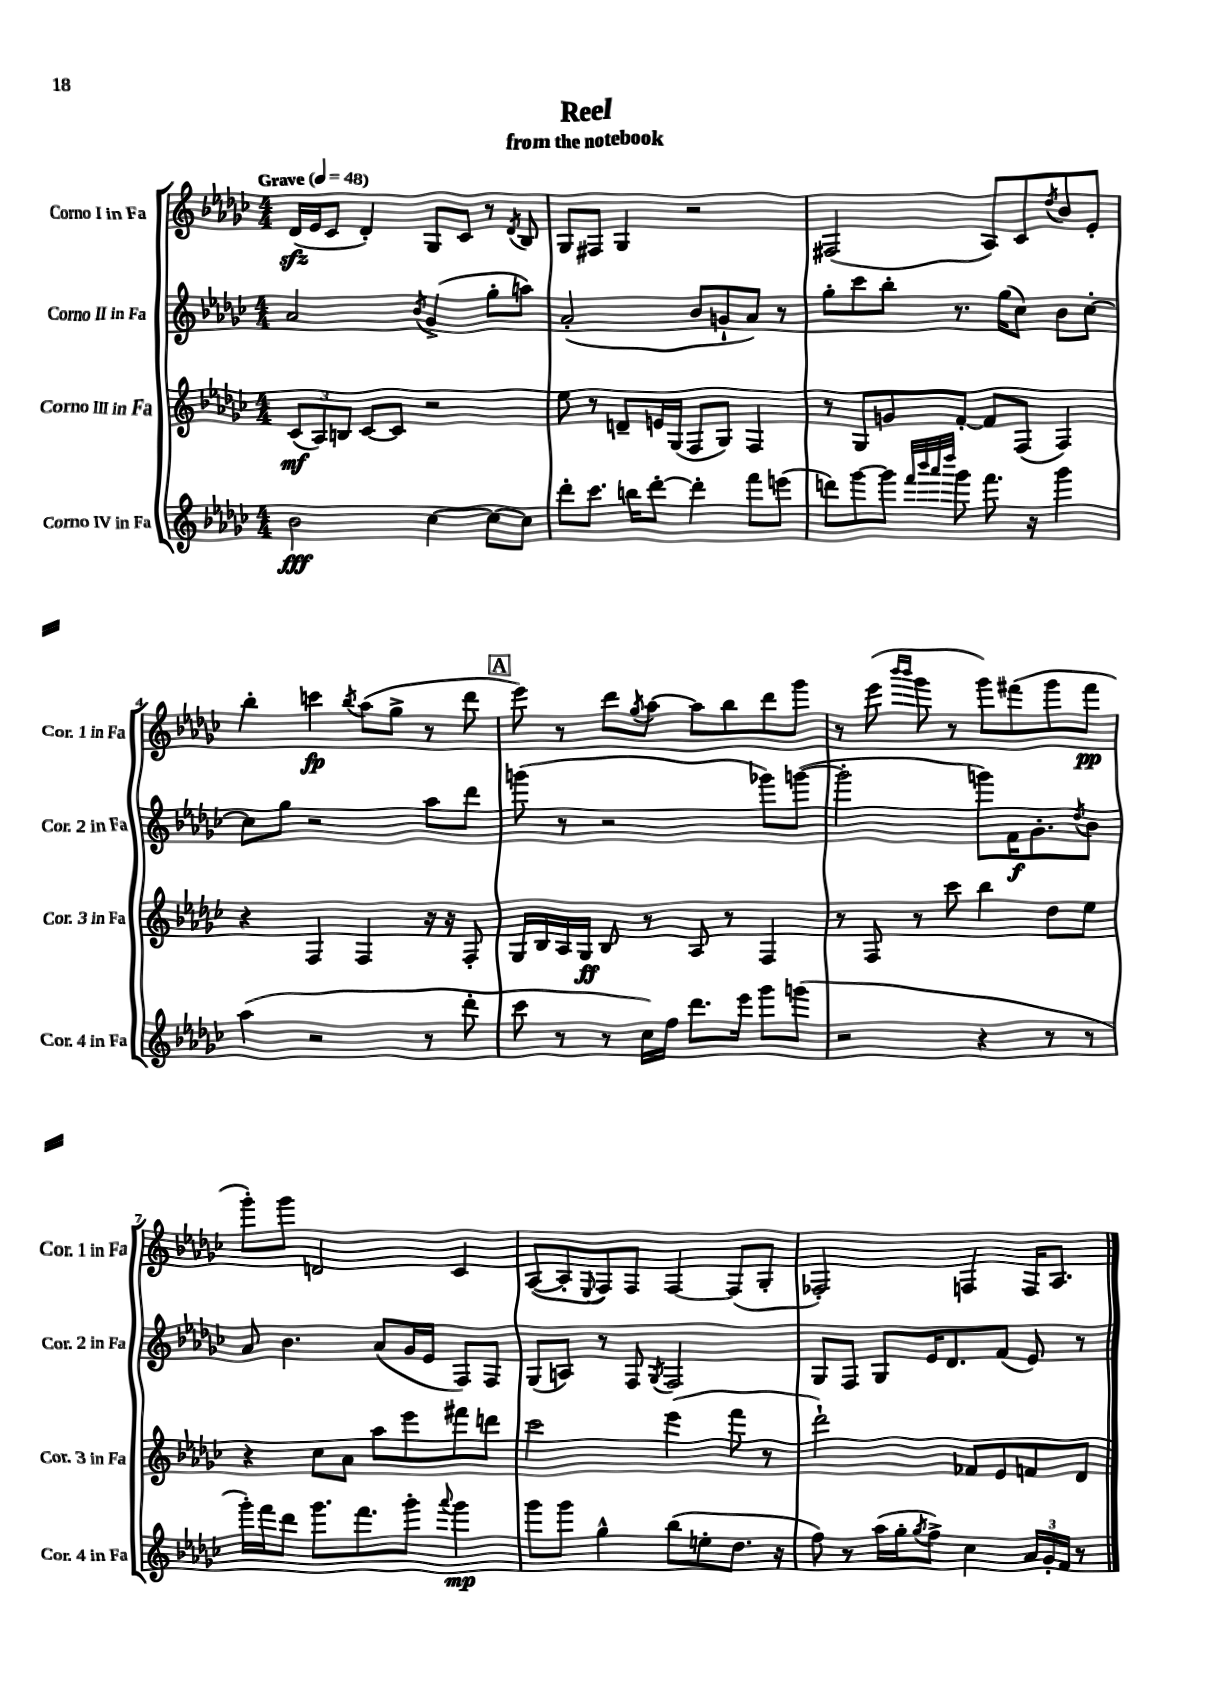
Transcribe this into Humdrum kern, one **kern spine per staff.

**kern	**dynam	**kern	**dynam	**kern	**dynam	**kern	**dynam
*part4	*part4	*part3	*part3	*part2	*part2	*part1	*part1
*staff4	*staff4	*staff3	*staff3	*staff2	*staff2	*staff1	*staff1
*I"Corno IV in Fa	*	*I"Corno III in Fa	*	*I"Corno II in Fa	*	*I"Corno I in Fa	*
*I'Cor. 4 in Fa	*	*I'Cor. 3 in Fa	*	*I'Cor. 2 in Fa	*	*I'Cor. 1 in Fa	*
*clefG2	*	*clefG2	*	*clefG2	*	*clefG2	*
*k[b-e-a-d-g-c-]	*	*k[b-e-a-d-g-c-]	*	*k[b-e-a-d-g-c-]	*	*k[b-e-a-d-g-c-]	*
*M4/4	*	*M4/4	*	*M4/4	*	*M4/4	*
*MM48	*	*MM48	*	*MM48	*	*MM48	*
=1	=1	=1	=1	=1	=1	=1	=1
!	!	!	!	!	!	!LO:TX:a:B:t=Grave	!
2b-\	fff	(12c-/L	mf	2a-/	.	(16d-zz/LL	.
.	.	.	.	.	.	16e-/J	.
.	.	12A-/)	.	.	.	.	.
.	.	.	.	.	.	8c-/J	.
.	.	12Bn/J	.	.	.	.	.
.	.	[8c-/L	.	.	.	4d-'/)	.
.	.	8c-/J]	.	.	.	.	.
.	.	.	.	8qb-/	.	.	.
[4cc-\	.	2r	.	(4g-^/	.	8G-/L	.
.	.	.	.	.	.	8c-/J	.
8cc-\L_	.	.	.	8gg-'\L	.	8r	.
.	.	.	.	.	.	8qd-/	.
8cc-\J]	.	.	.	8aan\J)	.	8B-/	.
=2	=2	=2	=2	=2	=2	=2	=2
8ddd-'\L	.	8ee-\	.	(2a-'/	.	8G-/L	.
8.ccc-\J	.	8r	.	.	.	8F#X/J	.
.	.	8dn~/L	.	.	.	4G-/	.
16bbn\KL	.	.	.	.	.	.	.
[8ddd-'\J	.	16en/L	.	.	.	.	.
.	.	(16G-/JJ	.	.	.	.	.
4ddd-'\]	.	8F/L	.	8b-/L	.	2r	.
.	.	8G-/J)	.	8gn`/	.	.	.
8fff\L	.	4F/	.	8a-/J)	.	.	.
(8eeen\J	.	.	.	8r	.	.	.
=3	=3	=3	=3	=3	=3	=3	=3
8dddn\L)	.	8r	.	8gg-'\L	.	(2F#X/	.
[8ggg-\	.	8G-/L	.	8ccc-\	.	.	.
8ggg-\J]	.	8gn/	.	8bb-'\J	.	.	.
32qqfff/LLL	.	.	.	.	.	.	.
32qqbbb-/	.	.	.	.	.	.	.
32qqaaa-/	.	.	.	.	.	.	.
32qqdddd-/JJJ	.	.	.	.	.	.	.
8ggg-\	.	[8f'/J	.	8.r	.	.	.
8.fff\	.	8f/L]	.	.	.	8A-/L)	.
.	.	.	.	(16gg-\KL	.	.	.
.	.	(8F/J	.	8cc-\J)	.	8c-/	.
16r	.	.	.	.	.	.	.
.	.	.	.	.	.	8qdd-/	.
4ggg-\	.	4F/)	.	8b-\L	.	8b-/	.
.	.	.	.	[8cc-'\J	.	8e-'/J	.
!!LO:LB:g=z
=4	=4	=4	=4	=4	=4	=4	=4
(4aa-\	.	4r	.	8cc-\L]	.	4bb-'\	.
.	.	.	.	8gg-\J	.	.	.
2r	.	4F/	.	2r	.	4cccn\	fp
.	.	.	.	.	.	8qbb-/	.
.	.	4F/	.	.	.	(8aa-\L	.
.	.	.	.	.	.	8gg-^\J	.
8r	.	16r	.	8aa-\L	.	8r	.
.	.	16r	.	.	.	.	.
8ddd-'\	.	8F'/	.	8ddd-\J	.	8ddd-\	.
!!LO:REH:place=s1:t=A
=5	=5	=5	=5	=5	=5	=5	=5
8ccc-\	.	16G-/LL	.	(8gggn\	.	8eee-\)	.
.	.	16B-/	.	.	.	.	.
8r	.	16A-/	.	8r	.	8r	.
.	.	16G-/JJ	ff	.	.	.	.
8r	.	8B-/	.	2r	.	8ddd-\L	.
.	.	.	.	.	.	8qgg-/	.
16cc-\LL)	.	8r	.	.	.	[8aa-\J	.
16ff\JJ	.	.	.	.	.	.	.
8.ddd-\L	.	8A-/	.	.	.	8aa-\L]	.
.	.	8r	.	.	.	8bb-\	.
16eee-\Jk	.	.	.	.	.	.	.
8ggg-\L	.	4F/	.	8ggg-X\L)	.	8ddd-\	.
(8gggn\J	.	.	.	([8gggn\J	.	8ggg-\J	.
=6	=6	=6	=6	=6	=6	=6	=6
2r	.	8r	.	2ggg'\]	.	8r	.
.	.	8F/	.	.	.	(8eee-\	.
.	.	.	.	.	.	16qqbbb-/LL	.
.	.	.	.	.	.	16qqbbb-/JJ	.
.	.	8r	.	.	.	8ggg-\	.
.	.	8ccc-\	.	.	.	8r	.
4r	.	4bb-\	.	8gggn\L)	.	8ggg-\L)	.
.	.	.	.	16f\K	f	(8fff#X\	.
.	.	.	.	8.g-'\	.	.	.
8r	.	8dd-\L	.	.	.	8ggg-\	.
.	.	.	.	8qdd-/	.	.	.
8r	.	8ee-\J	.	8b-\J	.	8fff#\J	pp
!!LO:LB:g=z
=7	=7	=7	=7	=7	=7	=7	=7
16ggg-'\LL)	.	4r	.	8a-/	.	8ggg-'\L)	.
16fff\J	.	.	.	.	.	.	.
8ddd-\J	.	.	.	4.b-\	.	8ggg-\J	.
8.ggg-\L	.	8cc-\L	.	.	.	2dn/	.
.	.	8a-\J	.	.	.	.	.
8.fff\	.	.	.	.	.	.	.
.	.	8aa-\L	.	(8a-/L	.	.	.
8ggg-'\J	.	8eee-\	.	16g-/L	.	.	.
.	.	.	.	16e-/JJ	.	.	.
8qqaaa-/	.	.	.	.	.	.	.
4ggg-\	mp	8fff#X\	.	8F/L)	.	4c-/	.
.	.	8dddn\J	.	8F/J	.	.	.
=8	=8	=8	=8	=8	=8	=8	=8
8ggg-\L	.	2ccc-\	.	(8G-/L	.	([8A-/L	.
8ggg-\J	.	.	.	8An/J)	.	8A-'/]	.
.	.	.	.	.	.	8qqE-/	.
4gg-^^\	.	.	.	8r	.	8F/)	.
.	.	.	.	8F/	.	8F/J	.
.	.	.	.	8qG-/	.	.	.
(8bb-\L	.	(4eee-\	.	2F/	.	[4F/	.
8een'\	.	.	.	.	.	.	.
8.dd-\J	.	8fff\	.	.	.	(8F/L]	.
.	.	8r	.	.	.	8G-'/J	.
16r	.	.	.	.	.	.	.
=9	=9	=9	=9	=9	=9	=9	=9
8ff\)	.	2ddd-`\)	.	8G-/L	.	2F-X'/)	.
8r	.	.	.	8F/J	.	.	.
(16aa-\LL	.	.	.	8G-/L	.	.	.
16gg-'\J	.	.	.	.	.	.	.
8qgg-/	.	.	.	.	.	.	.
8ff^\J)	.	.	.	16e-/K	.	.	.
.	.	.	.	8.d-/	.	.	.
4cc-\	.	8f-X/L	.	.	.	4Fn/	.
.	.	8e-/	.	(8f/J	.	.	.
24a-/LL	.	8fn/	.	8e-/)	.	16F/KL	.
24g-'/	.	.	.	.	.	.	.
.	.	.	.	.	.	8.A-/J	.
24f/JJ	.	.	.	.	.	.	.
8r	.	8d-/J	.	8r	.	.	.
==	==	==	==	==	==	==	==
*-	*-	*-	*-	*-	*-	*-	*-
